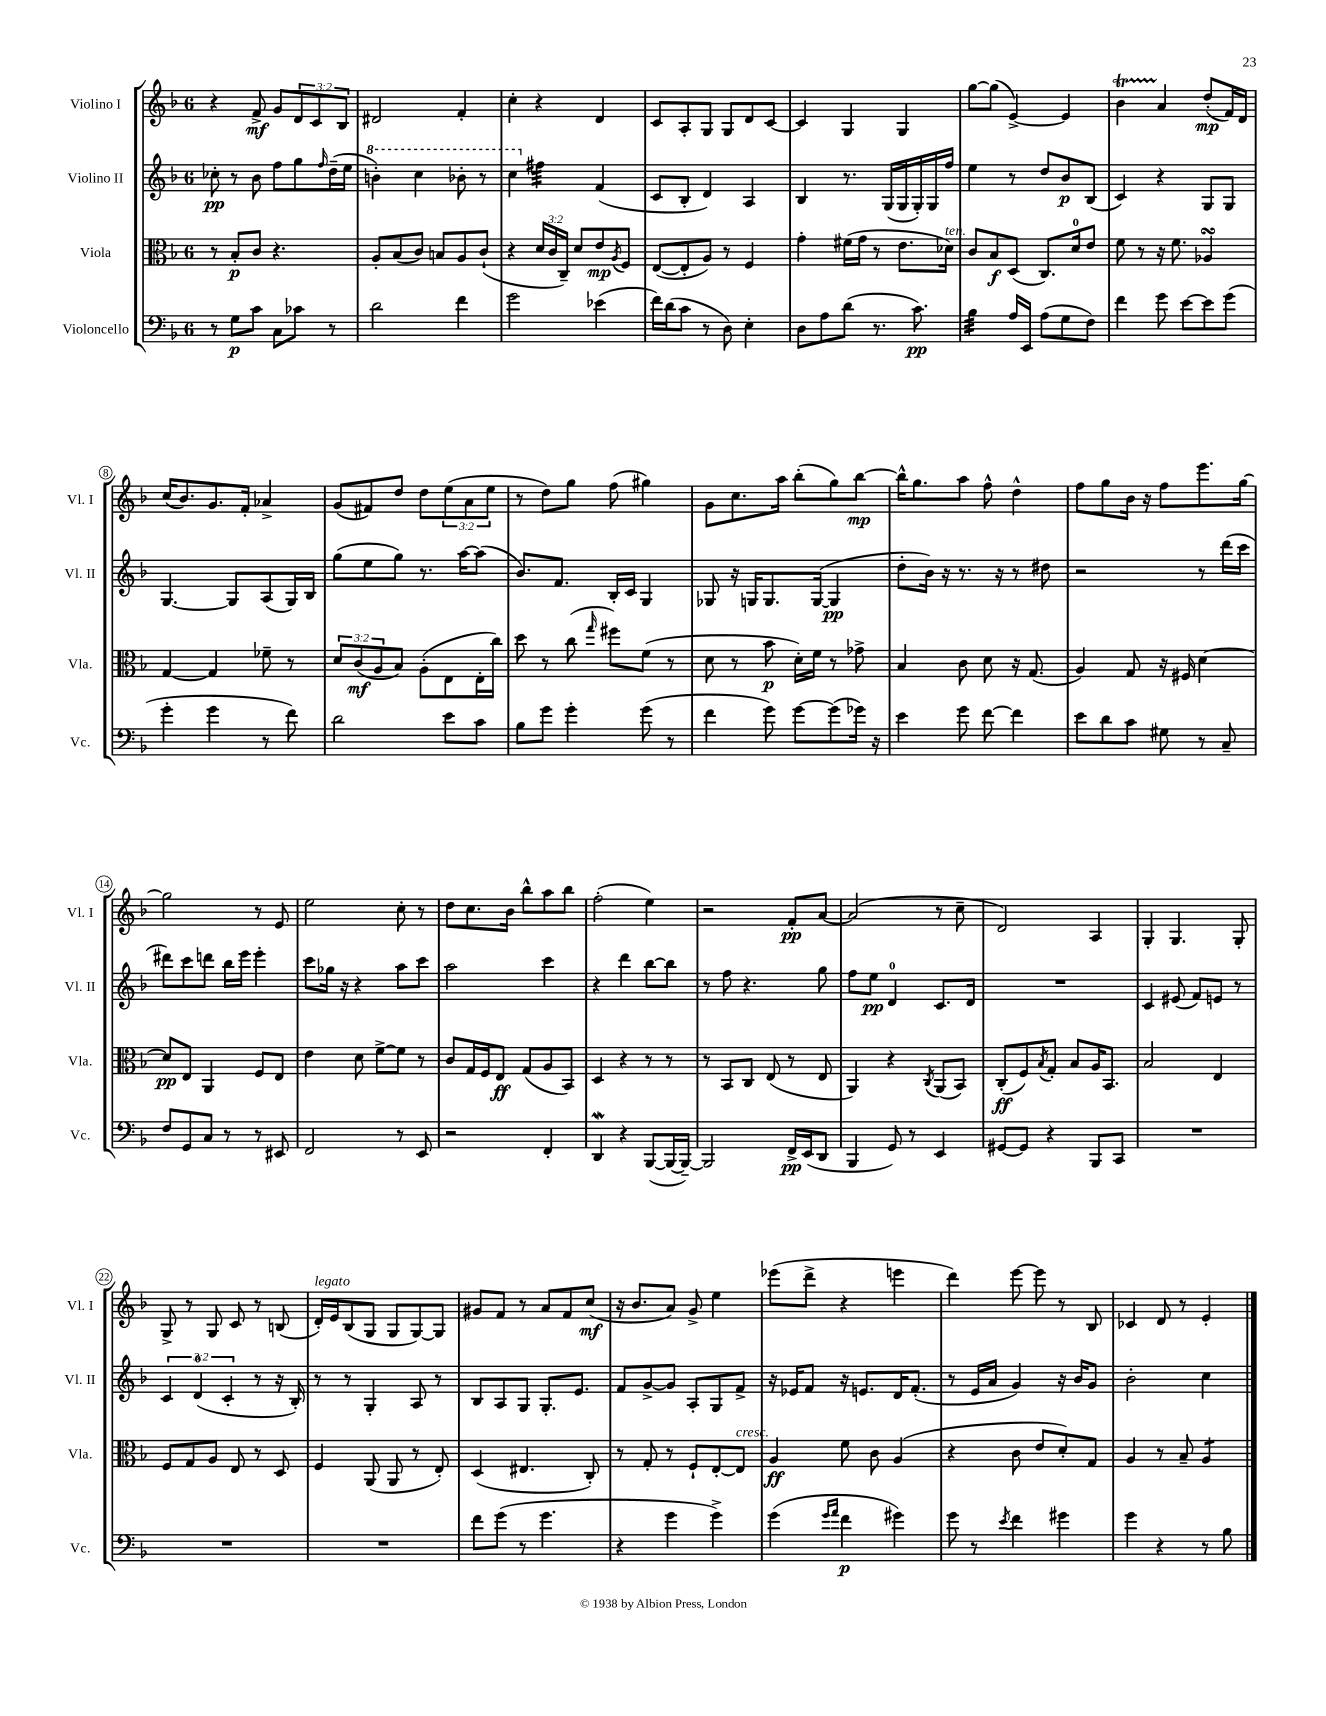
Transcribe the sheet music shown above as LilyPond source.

<<
\new StaffGroup <<
\new Staff = "s0" \with { instrumentName = "Violino I" shortInstrumentName = "Vl. I" } {
    \clef treble \key f \major \once \override Staff.TimeSignature.style = #'single-digit \time 6/8 \override Staff.TupletNumber.text = #tuplet-number::calc-fraction-text
    r4 f'8->\mf g'8 \tuplet 3/2 { d'8 c'8 bes8 } |
    dis'2 f'4-. |
    c''4-. r4 d'4 |
    c'8 a8-. g8 g8 d'8 c'8~ |
    c'4 g4 g4 |
    g''8~ g''8( e'4~->) e'4 |
    bes'4\startTrillSpan a'4\stopTrillSpan d''8-.\mp( f'16) d'16 |
    c''16( bes'8.) g'8. f'16-. aes'4-> |
    g'8( fis'8) d''8 d''8 \tuplet 3/2 { e''8( a'8 e''8 } |
    r8 d''8) g''8 f''8( gis''4) |
    g'8 c''8. a''16 bes''8-.( g''8) bes''8~\mp |
    bes''16-^ g''8. a''8 f''8-^ d''4-^ |
    f''8 g''8 bes'16 r16 f''8 e'''8. g''16~ |
    g''2 r8 e'8 |
    e''2 c''8-. r8 |
    d''8 c''8. bes'16 bes''8-^ a''8 bes''8 |
    f''2-.( e''4) |
    r2 f'8-.\pp a'8~ |
    a'2( r8 c''8-- |
    d'2) a4 |
    g4-. g4. g8-. |
    g8-> r8 g8 c'8 r8 b8( |
    d'16-.^\markup { \italic "legato" }) e'16 bes8( g8 g8 g8~) g8 |
    gis'8 f'8 r8 a'8 f'8 c''8\mf( |
    r16 bes'8. a'8) g'8-> e''4 |
    ees'''8( d'''8-> r4 e'''4 |
    d'''4) e'''8~ e'''8 r8 bes8 |
    ces'4 d'8 r8 e'4-. \bar "|." |
}
\new Staff = "s1" \with { instrumentName = "Violino II" shortInstrumentName = "Vl. II" } {
    \clef treble \key f \major \once \override Staff.TimeSignature.style = #'single-digit \time 6/8 \override Staff.TupletNumber.text = #tuplet-number::calc-fraction-text
    ces''8-.\pp r8 bes'8 f''8 g''8 \grace { f''16 } d''16--( e''16 |
    \ottava #1 b''4-.) c'''4 bes''8-. r8 |
    c'''4 \ottava #0 fis''4:32 f'4( |
    c'8 bes8-. d'4) a4 |
    bes4 r8. g16( g16 g16-.) g16 f''16 |
    e''4 r8 d''8 bes'8\p bes8( |
    c'4) r4 g8 g8 |
    g4.~ g8 a8( g16) bes16 |
    g''8( e''8 g''8) r8. a''16~ a''8( |
    bes'8.) f'8. bes16-. c'16 g4 |
    ges8 r16 g16 g8. g16~( g4\pp |
    d''8-. bes'16) r16 r8. r16 r8 dis''8 |
    r2 r8 d'''16( c'''16 |
    dis'''8) c'''8 d'''8 bes''16 e'''16 e'''4-. |
    c'''8 ges''16 r16 r4 a''8 c'''8 |
    a''2 c'''4 |
    r4 d'''4 bes''8~ bes''8 |
    r8 f''8 r4. g''8 |
    f''8 e''8\pp d'4-0 c'8. d'16 |
    R2. |
    c'4 eis'8( f'8) e'8 r8 |
    \tuplet 3/2 { c'4 d'4-0( c'4-. } r8 r16 bes16-.) |
    r8 r8 g4-. a8 r8 |
    bes8 a8 g8 g8.-. e'8. |
    f'8 g'8~-> g'8 a8-. g8 f'8-> |
    r16 ees'16 f'8 r16 e'8. d'16 f'8.-.( |
    r8 e'16 a'16 g'4) r16 bes'16 g'8 |
    bes'2-. c''4 \bar "|." |
}
\new Staff = "s2" \with { instrumentName = "Viola" shortInstrumentName = "Vla." } {
    \clef alto \key f \major \once \override Staff.TimeSignature.style = #'single-digit \time 6/8 \override Staff.TupletNumber.text = #tuplet-number::calc-fraction-text
    r8 bes8-.\p c'8 r4. |
    a8-. bes8( c'8) b8 a8 c'8-!( |
    r4 \tuplet 3/2 { d'16 c'16 c16--) } d'8 e'8\mp \acciaccatura { a8 } f8 |
    e8~( e8-. a8) r8 f4 |
    g'4-. fis'16( g'16 r8 e'8. des'16^\markup { \italic "ten." }) |
    c'8 bes8\f d8( c8.) d'16-0 e'8 |
    f'8 r8 r16 f'8. aes4\turn |
    g4~ g4 fes'8-- r8 |
    \tuplet 3/2 { d'8 c'8\mf( a8 } bes8) a8-.( e8 e16-. c''16) |
    d''8 r8 c''8( \grace { g''16 } fis''8) f'8( r8 |
    d'8 r8 bes'8\p d'16-.) f'16 r8 ges'8-> |
    bes4 c'8 d'8 r16 g8.( |
    a4) g8 r16 fis16 d'4~ |
    d'8\pp e8 a,4 f8 e8 |
    e'4 d'8 f'8~-> f'8 r8 |
    c'8 g16 f16 e8\ff g8( a8 bes,8) |
    d4 r4 r8 r8 |
    r8 bes,8 c8 e8( r8 e8 |
    a,4) r4 \acciaccatura { c8 } a,8( bes,8) |
    c8-.\ff( f8) \acciaccatura { bes8 } g8-. bes8 a16 bes,8. |
    bes2 e4 |
    f8 g8 a8 e8 r8 d8 |
    f4 a,8( a,8 r8 e8-.) |
    d4( eis4. c8-.) |
    r8 g8-. r8 f8-! e8~-. e8^\markup { \italic "cresc." } |
    a4\ff f'8 c'8 a4( |
    r4 c'8 e'8 d'8-.) g8 |
    a4 r8 bes8-- a4:8 \bar "|." |
}
\new Staff = "s3" \with { instrumentName = "Violoncello" shortInstrumentName = "Vc." } {
    \clef bass \key f \major \once \override Staff.TimeSignature.style = #'single-digit \time 6/8
    r8 g8\p c'8 c8 ces'8 r8 |
    d'2 f'4 |
    g'2 ees'4( |
    f'16) d'16( c'8 r8 d8) e4-. |
    d8 a8 d'8( r8. c'8.\pp) |
    bes4:32 a16 e,16 a8( g8 f8) |
    f'4 g'8 e'8~ e'8 g'8( |
    g'4-. g'4 r8 f'8) |
    d'2 e'8 c'8 |
    bes8 g'8 g'4-. g'8( r8 |
    f'4 g'8) g'8~ g'8( ges'16) r16 |
    e'4 g'8 f'8~ f'4 |
    e'8 d'8 c'8 gis8 r8 c8-- |
    f8 g,8 c8 r8 r8 eis,8 |
    f,2 r8 e,8 |
    r2 f,4-. |
    d,4\mordent r4 bes,,8~( bes,,16~ bes,,16~--) |
    bes,,2 f,16->\pp e,16( d,8 |
    bes,,4 g,8) r8 e,4 |
    gis,8~ gis,8 r4 bes,,8 c,8 |
    R2. |
    R2. |
    R2. |
    f'8 g'8( r8 g'4. |
    r4 g'4 g'4->) |
    g'4( \grace { g'16 a'16 } f'4\p gis'4) |
    g'8 r8 \acciaccatura { e'8 } f'4 gis'4 |
    g'4 r4 r8 bes8 \bar "|." |
}
>>
>>
\layout { \context { \Score \override BarNumber.stencil = #(make-stencil-circler 0.1 0.3 ly:text-interface::print) } }
